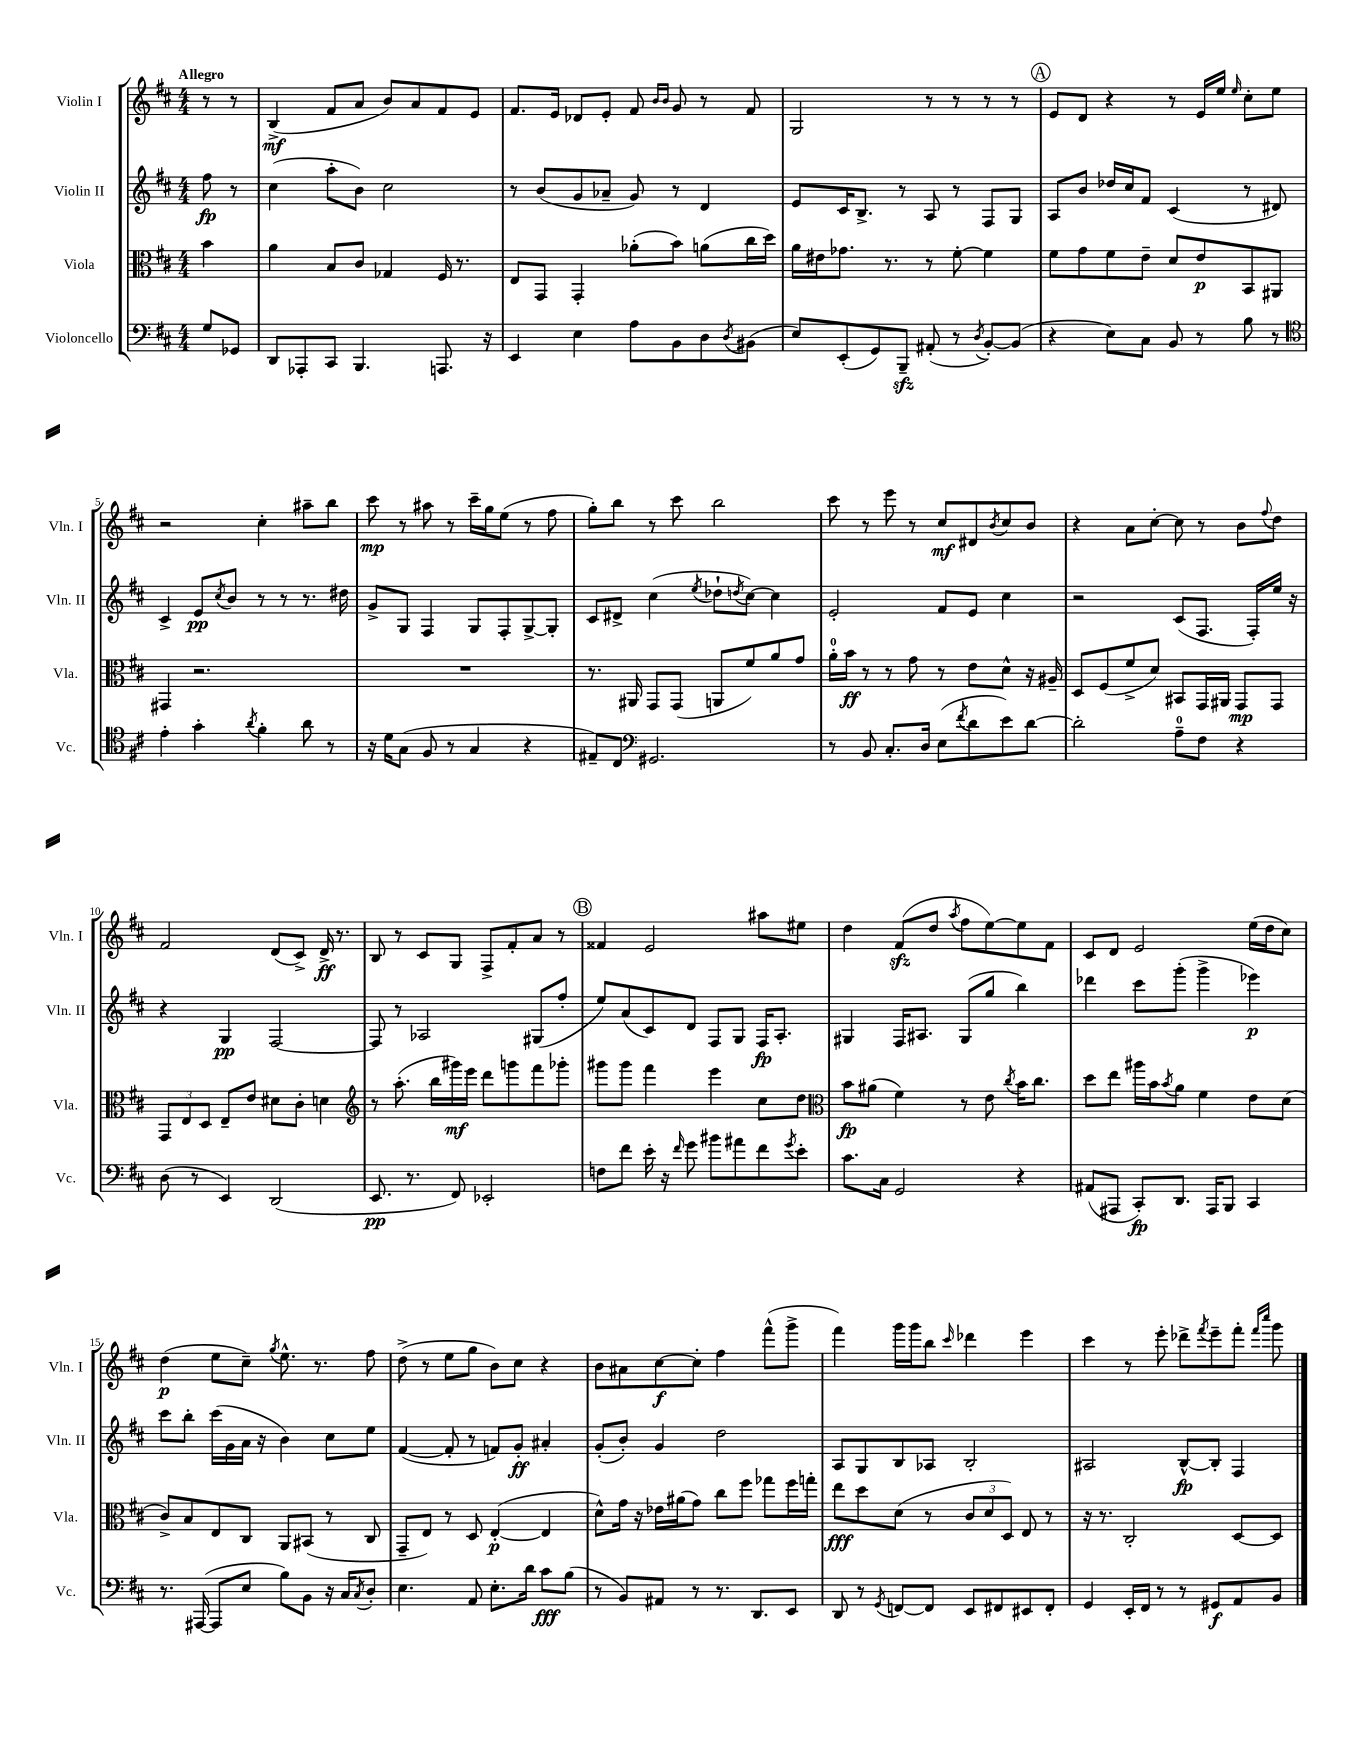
<<
\new StaffGroup <<
\new Staff = "s0" \with { instrumentName = "Violin I" shortInstrumentName = "Vln. I" } {
    \clef treble \key d \major \numericTimeSignature \time 4/4 \partial 4 \tempo "Allegro"
    r8 r8 |
    b4->\mf( fis'8 a'8 b'8) a'8 fis'8 e'8 |
    fis'8. e'16 des'8 e'8-. fis'8 \grace { b'16 b'16 } g'8 r8 fis'8 |
    g2 r8 r8 r8 r8 |
    \mark \markup { \circle "A" } e'8 d'8 r4 r8 e'16 e''16 \grace { e''16 } cis''8-. e''8 |
    r2 cis''4-. ais''8-- b''8 |
    cis'''8\mp r8 ais''8 r8 cis'''16-- g''16 e''8( r8 fis''8 |
    g''8-.) b''8 r8 cis'''8 b''2 |
    cis'''8 r8 e'''8 r8 cis''8\mf dis'8 \acciaccatura { b'8 } cis''8 b'8 |
    r4 a'8 cis''8~-. cis''8 r8 b'8 \appoggiatura { fis''8 } d''8 |
    fis'2 d'8( cis'8->) d'16->\ff r8. |
    b8 r8 cis'8 g8 fis8-> fis'8-. a'8 r8 |
    \mark \markup { \circle "B" } fisis'4 e'2 ais''8 eis''8 |
    d''4 fis'8\sfz( d''8 \acciaccatura { a''8 } fis''8 e''8~) e''8 fis'8 |
    cis'8 d'8 e'2 e''16( d''16 cis''8) |
    d''4\p( e''8 cis''8--) \acciaccatura { g''8 } e''8.-^ r8. fis''8 |
    d''8->( r8 e''8 g''8 b'8) cis''8 r4 |
    b'8 ais'8 cis''8~\f cis''8-. fis''4 fis'''8-^( g'''8-> |
    fis'''4) g'''16 g'''16 b''8 \grace { cis'''16 } des'''4 e'''4 |
    cis'''4 r8 e'''8-. des'''8-> \acciaccatura { fis'''8 } e'''8-- fis'''8-. \grace { fis'''16 cis''''16 } g'''8 \bar "|." |
}
\new Staff = "s1" \with { instrumentName = "Violin II" shortInstrumentName = "Vln. II" } {
    \clef treble \key d \major \numericTimeSignature \time 4/4 \partial 4
    fis''8\fp r8 |
    cis''4( a''8-. b'8) cis''2 |
    r8 b'8( g'8 aes'8-- g'8) r8 d'4 |
    e'8 cis'16 b8.-> r8 a8 r8 fis8 g8 |
    \mark \markup { \circle "A" } a8 b'8 des''16 cis''16 fis'8 cis'4( r8 dis'8) |
    cis'4-> e'8\pp \acciaccatura { cis''8 } b'8 r8 r8 r8. dis''16 |
    g'8-> g8 fis4 g8 fis8-. g8~-> g8-. |
    cis'8 dis'8-> cis''4( \acciaccatura { e''8 } des''8-! \acciaccatura { d''8 } cis''8~) cis''4 |
    e'2-. fis'8 e'8 cis''4 |
    r2 cis'8( fis8. fis16-.) e''16 r16 |
    r4 g4\pp fis2~ |
    fis8 r8 aes2 gis8( fis''8-. |
    \mark \markup { \circle "B" } e''8) a'8( cis'8) d'8 fis8 g8 fis16\fp a8.-. |
    gis4 fis16 ais8. gis8( g''8 b''4) |
    des'''4 cis'''8 g'''8-.( g'''4-> ees'''4\p) |
    cis'''8 b''8-. cis'''16( g'16 a'16 r16 b'4) cis''8 e''8 |
    fis'4~( fis'8-. r8 f'8) g'8-.\ff ais'4-. |
    g'8-.( b'8-.) g'4 d''2 |
    a8 g8 b8 aes8 b2-. |
    ais2 b8~-^\fp b8-. fis4 \bar "|." |
}
\new Staff = "s2" \with { instrumentName = "Viola" shortInstrumentName = "Vla." } {
    \clef alto \key d \major \numericTimeSignature \time 4/4 \partial 4
    b'4 |
    a'4 b8 cis'8 ges4 fis16 r8. |
    e8 g,8 g,4-. aes'8-.( b'8) a'8( cis''16 d''16) |
    a'16 eis'16 ges'8. r8. r8 fis'8~-. fis'4 |
    \mark \markup { \circle "A" } fis'8 g'8 fis'8 e'8-- d'8 e'8\p b,8 ais,8 |
    gis,4 r2. |
    R1 |
    r8. ais,16 g,8 g,8( a,8 fis'8) a'8 g'8 |
    a'16-0-. b'16\ff r8 r8 g'8 r8 e'8 d'8-^ r16 ais16-- |
    d8 fis8( fis'8-> d'8) bis,8 g,16 ais,16 g,8\mp g,8 |
    \tuplet 3/2 { g,8 e8 d8 } e8-- e'8 dis'8 cis'8-. d'4 |
    \clef treble r8 a''8.-.( b''16 gis'''16\mf) e'''16 d'''8 g'''8 fis'''8 ges'''8-. |
    \mark \markup { \circle "B" } gis'''8 gis'''8 fis'''4 e'''4 cis''8 d''8 |
    \clef alto b'8\fp ais'8( fis'4) r8 e'8 \acciaccatura { cis''8 } b'16 cis''8. |
    d''8 e''8 ais''16 b'16 \acciaccatura { b'8 } a'8 fis'4 e'8 d'8( |
    cis'8->) b8 e8 cis8 a,8 bis,8( r8 cis8 |
    g,8-- e8) r8 d8 e4~-.\p( e4 |
    d'8-^) g'16 r16 ees'16 ais'16( g'8) cis''8 fis''8 ges''8 fis''16 g''16-. |
    e''8\fff d''8 d'8( r8 \tuplet 3/2 { cis'8 d'8 d8) } e8 r8 |
    r16 r8. cis2-. d8~ d8 \bar "|." |
}
\new Staff = "s3" \with { instrumentName = "Violoncello" shortInstrumentName = "Vc." } {
    \clef bass \key d \major \numericTimeSignature \time 4/4 \partial 4
    g8 ges,8 |
    d,8 aes,,8-. cis,8 b,,4. a,,8. r16 |
    e,4 e4 a8 b,8 d8 \acciaccatura { d8 } bis,8( |
    e8) e,8-.( g,8) b,,8--\sfz ais,8-.( r8 \acciaccatura { d8 } b,8~-.) b,8( |
    \mark \markup { \circle "A" } r4 e8) cis8 b,8 r8 b8 r8 |
    \clef tenor e'4-. g'4-. \acciaccatura { a'8 } fis'4-. a'8 r8 |
    r16 d'16 g8( fis8 r8 g4 r4 |
    eis8--) cis8 \clef bass gis,2. |
    r8 b,8 cis8.-. d16 e8( \acciaccatura { fis'8 } d'8 e'8) d'8~ |
    d'2-. a8-0-- fis8 r4 |
    d8( r8 e,4) d,2( |
    e,8.\pp r8. fis,8) ees,2-. |
    \mark \markup { \circle "B" } f8 fis'8 e'16-. r16 \grace { fis'16 } g'8 bis'8 ais'8 fis'8 \acciaccatura { g'8 } e'8-. |
    cis'8. cis16 g,2 r4 |
    ais,8( ais,,8 cis,8-.\fp) d,8. ais,,16 b,,8 cis,4 |
    r8. ais,,16~( ais,,8 e8 b8) b,8 r16 cis16 \acciaccatura { cis8 } d8-. |
    e4. a,8 e8.-. d'16 cis'8\fff b8( |
    r8 b,8) ais,8 r8 r8. d,8. e,8 |
    d,8 r8 \acciaccatura { g,8 } f,8~ f,8 e,8 fis,8 eis,8 fis,8-. |
    g,4 e,16-. fis,16 r8 r8 gis,8\f a,8 b,8 \bar "|." |
}
>>
>>
